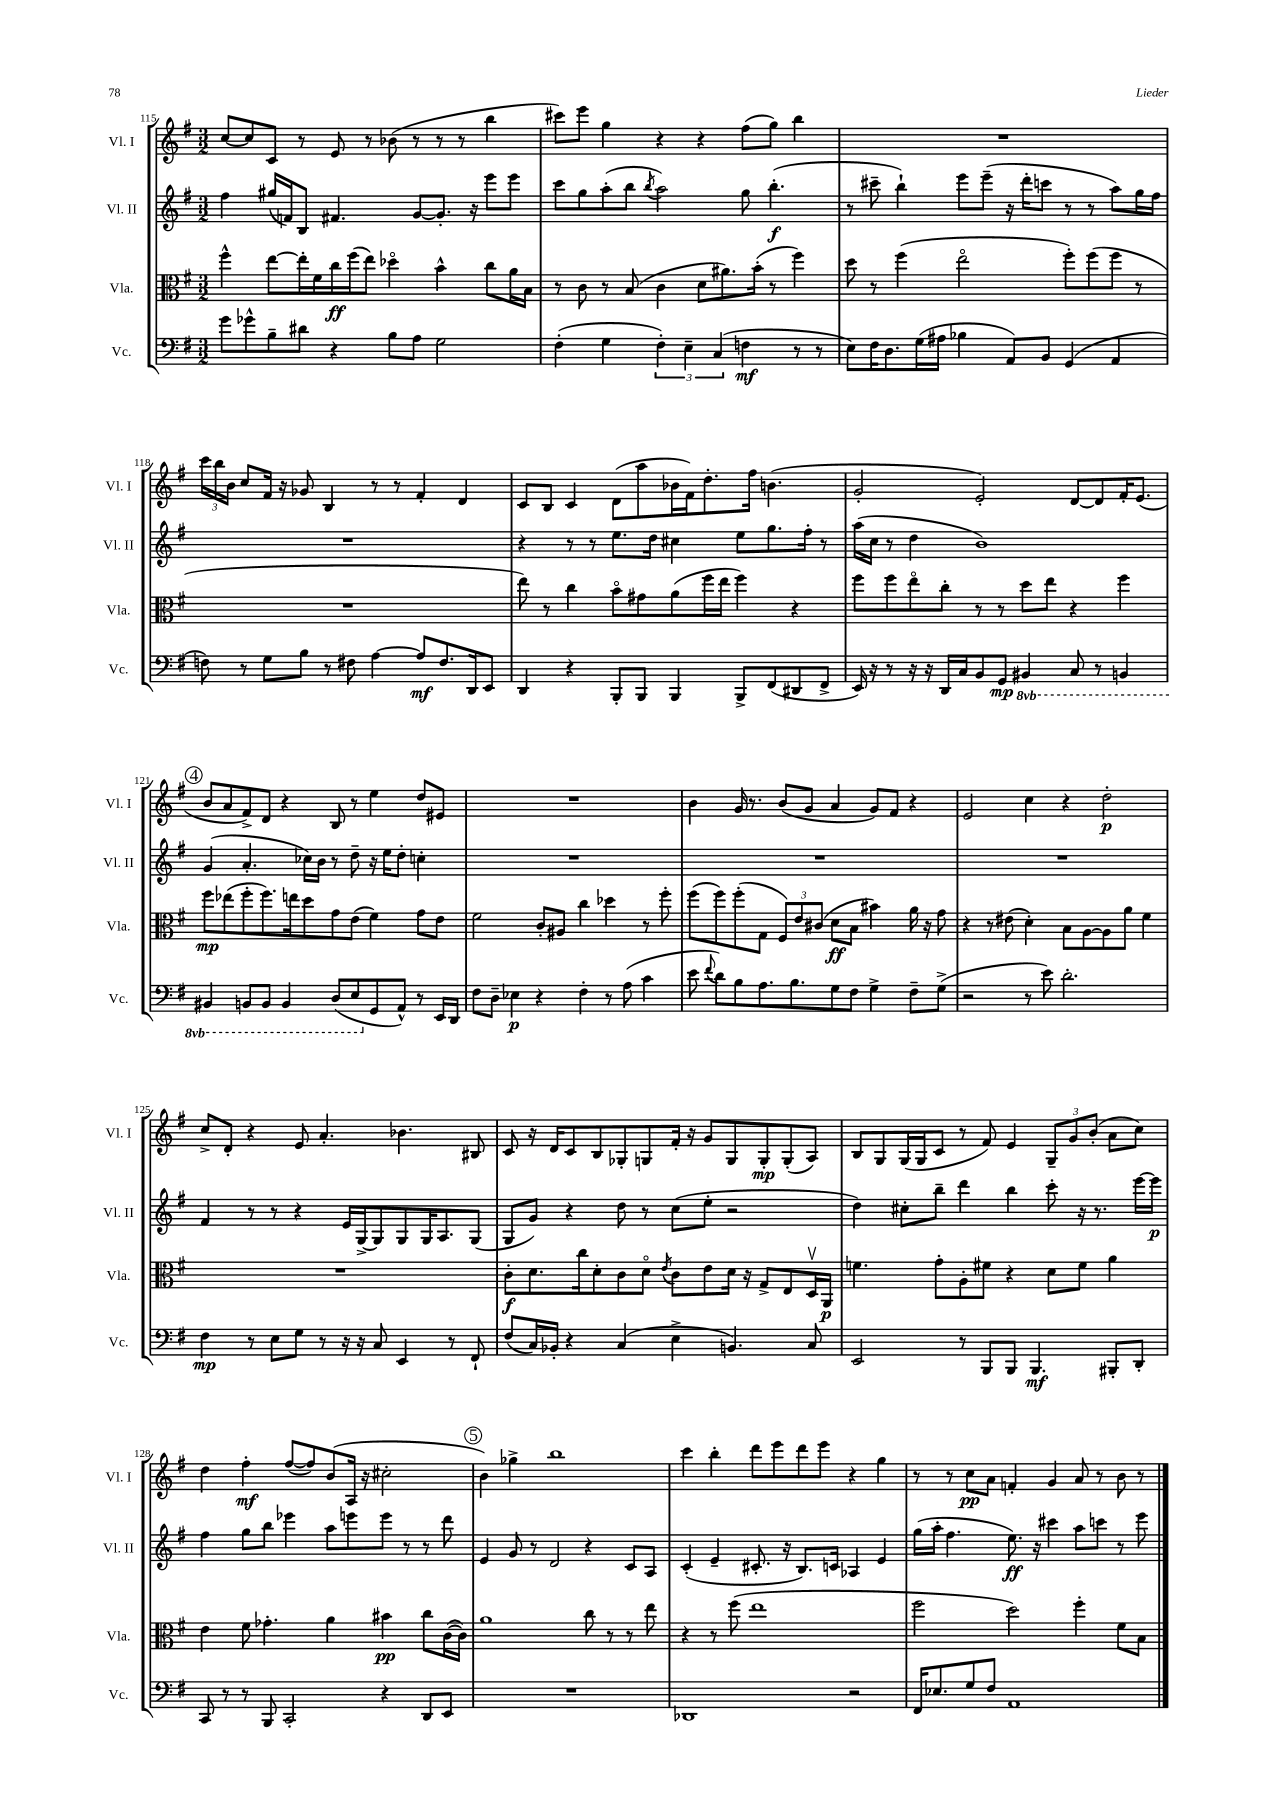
<<
\new StaffGroup <<
\new Staff = "s0" \with { instrumentName = "Vl. I" shortInstrumentName = "Vl. I" } {
    \clef treble \key g \major \numericTimeSignature \time 3/2
    \autoBeamOff c''8[~ c''8 c'8] r8 e'8 r8 bes'8( r8 r8 r8 b''4 |
    cis'''8[) e'''8] g''4 r4 r4 fis''8[( g''8]) b''4 |
    R1. |
    \tuplet 3/2 { c'''16[ b''16 b'16] } c''8[ fis'16] r16 ges'8 b4 r8 r8 fis'4-. d'4 |
    c'8[ b8] c'4 d'8[( a''8 bes'16 fis'16) d''8.-. fis''16] b'4.( |
    g'2-. e'2-.) d'8[~ d'8 fis'16-. e'8.]( |
    \mark \markup { \circle "4" } b'8[ a'8 fis'8->) d'8] r4 b8 r8 e''4 d''8[ eis'8] |
    R1. |
    b'4 g'16 r8. b'8[( g'8] a'4 g'8[) fis'8] r4 |
    e'2 c''4 r4 d''2-.\p |
    c''8[-> d'8]-. r4 e'8 a'4.-. bes'4. bis8 |
    c'8 r16 d'16[ c'8 b8 ges8-. g8 fis'16]-. r16 g'8[ g8 g8-.\mp g8-.( a8]) |
    b8[ g8 g16( g16 c'8] r8 fis'8) e'4 \tuplet 3/2 { g8[-- g'8 b'8]-.( } a'8[ c''8]) |
    d''4 fis''4-.\mf fis''8[~( fis''8) b'8( a16] r16 cis''2-. |
    \mark \markup { \circle "5" } b'4) ges''4-> b''1 |
    c'''4 b''4-. d'''8[ e'''8 d'''8 e'''8] r4 g''4 |
    r8 r8 c''8[\pp a'8] f'4-. g'4 a'8 r8 b'8 r8 \bar "|." |
}
\new Staff = "s1" \with { instrumentName = "Vl. II" shortInstrumentName = "Vl. II" } {
    \clef treble \key g \major \numericTimeSignature \time 3/2
    \autoBeamOff fis''4 gis''16[( f'16) b8] fis'4. g'8[~ g'8.]-. r16 e'''8[ e'''8] |
    c'''8[ g''8 a''8-.( b''8] \acciaccatura { b''8 } a''2) g''8 b''4.-.\f( |
    r8 cis'''8-- b''4-!) e'''8[ e'''8]--( r16 d'''16[-. c'''8] r8 r8 a''8[) g''16 fis''16] |
    R1. |
    r4 r8 r8 e''8.[ d''16] cis''4 e''8[ g''8. fis''16]-. r8 |
    a''16[( c''16] r8 d''4 b'1) |
    \mark \markup { \circle "4" } g'4( a'4.-. ces''16[) b'16] r8 d''8-- r16 e''16[ d''8]-. c''4-. |
    R1. |
    R1. |
    R1. |
    fis'4 r8 r8 r4 e'16[ g16~-> g8 g8 g16 a8. g8]( |
    g8[ g'8]) r4 d''8 r8 c''8[( e''8]-. r2 |
    d''4) cis''8[-. b''8]-- d'''4 b''4 c'''8-. r16 r8. e'''16[~ e'''16]\p |
    fis''4 g''8[ b''8] ees'''4 a''8[ e'''8 e'''8] r8 r8 d'''8 |
    \mark \markup { \circle "5" } e'4 g'8 r8 d'2 r4 c'8[ a8] |
    c'4-.( e'4-- cis'8.-. r16 b8.[) c'16] aes4 e'4 |
    g''16[( a''16]-. fis''4. e''8.\ff) r16 cis'''4 a''8[ c'''8] r8 e'''8 \bar "|." |
}
\new Staff = "s2" \with { instrumentName = "Vla." shortInstrumentName = "Vla." } {
    \clef alto \key g \major \numericTimeSignature \time 3/2
    \autoBeamOff fis''4-^ e''8[~ e''16-. fis'16 c''16\ff fis''16( e''8]) des''4\flageolet b'4-^ c''8[ a'16 b16] |
    r8 c'8 r8 b8( c'4 d'8[ ais'8.) b'16]-.( r8 fis''4) |
    d''8 r8 fis''4( e''2\flageolet fis''8[-.) fis''8( fis''8] r8 |
    R1. |
    e''8) r8 c''4 b'8[\flageolet gis'8 a'8( fis''16 e''16] fis''4) r4 |
    fis''8[ fis''8 e''8\flageolet c''8]-. r8 r8 d''8[ e''8] r4 fis''4 |
    \mark \markup { \circle "4" } fis''8[\mp ees''8( fis''8-. fis''8.) e''16 d''8 g'8 e'8]( fis'4) g'8[ e'8] |
    fis'2 c'8[-. ais8] c''4 des''4 r8 fis''8-. |
    fis''8[( fis''8) fis''8-.( g8] \tuplet 3/2 { fis8[) e'8 cis'8]( } d'8[\ff b8] bis'4) a'16 r16 g'8 |
    r4 r8 eis'8( d'4-.) b8[ a8~ a8 a'8] fis'4 |
    R1. |
    c'8[-.\f d'8. c''16 d'8-. c'8 d'8]\flageolet \acciaccatura { e'8 } c'8[ e'8 d'16] r16 g8[-> e8 d16\upbow a,16]\p |
    f'4. g'8[-. a8-. fis'8] r4 d'8[ fis'8] a'4 |
    e'4 fis'8 ges'4.-. a'4 bis'4\pp c''8[ c'16~( c'16]) |
    \mark \markup { \circle "5" } a'1 c''8 r8 r8 e''8 |
    r4 r8 fis''8( e''1 |
    fis''2 d''2) fis''4-. fis'8[ b8] \bar "|." |
}
\new Staff = "s3" \with { instrumentName = "Vc." shortInstrumentName = "Vc." } {
    \clef bass \key g \major \numericTimeSignature \time 3/2 \set Staff.ottavationMarkups = #ottavation-simple-ordinals
    \autoBeamOff g'8[ ges'8-^ b8-- dis'8] r4 b8[ a8] g2 |
    fis4-.( g4 \tuplet 3/2 { fis4-.) e4-- c4( } f4\mf r8 r8 |
    e8[) fis16 d8. g16( ais16] bes4 a,8[) b,8] g,4( a,4 |
    f8) r8 g8[ b8] r8 fis8 a4~ a8[\mf fis8. d,16 e,8] |
    d,4 r4 b,,8[-. b,,8] b,,4 b,,8[-> fis,8( dis,8 fis,8]-> |
    e,16) r16 r8 r16 r16 d,16[ c16 b,8 g,8]\mp \ottava #-1 bis,,4 c,8 r8 b,,4 |
    \mark \markup { \circle "4" } bis,,4 b,,8[ b,,8] b,,4 d,8[( e,8 \ottava #0 g,8 a,8]-^) r8 e,16[ d,16] |
    fis8[ d8]-- ees4\p r4 fis4-. r8 a8( c'4 |
    e'8 \appoggiatura { fis'8 } d'8[) b8 a8. b8. g8 fis8] g4-> fis8[-- g8]->( |
    r2 r8 e'8) d'2.-. |
    fis4\mp r8 e8[ g8] r8 r16 r16 c8 e,4 r8 fis,8-! |
    fis8[( c16) bes,16]-. r4 c4( e4-> b,4.) c8 |
    e,2 r8 b,,8[ b,,8] b,,4.\mf bis,,8[-. d,8]-. |
    c,8 r8 r8 b,,8 c,2-. r4 d,8[ e,8] |
    \mark \markup { \circle "5" } R1. |
    des,1 r2 |
    fis,16[ ees8. g8 fis8] a,1 \bar "|." |
}
>>
>>
\layout { \context { \Score currentBarNumber = #115 } }
